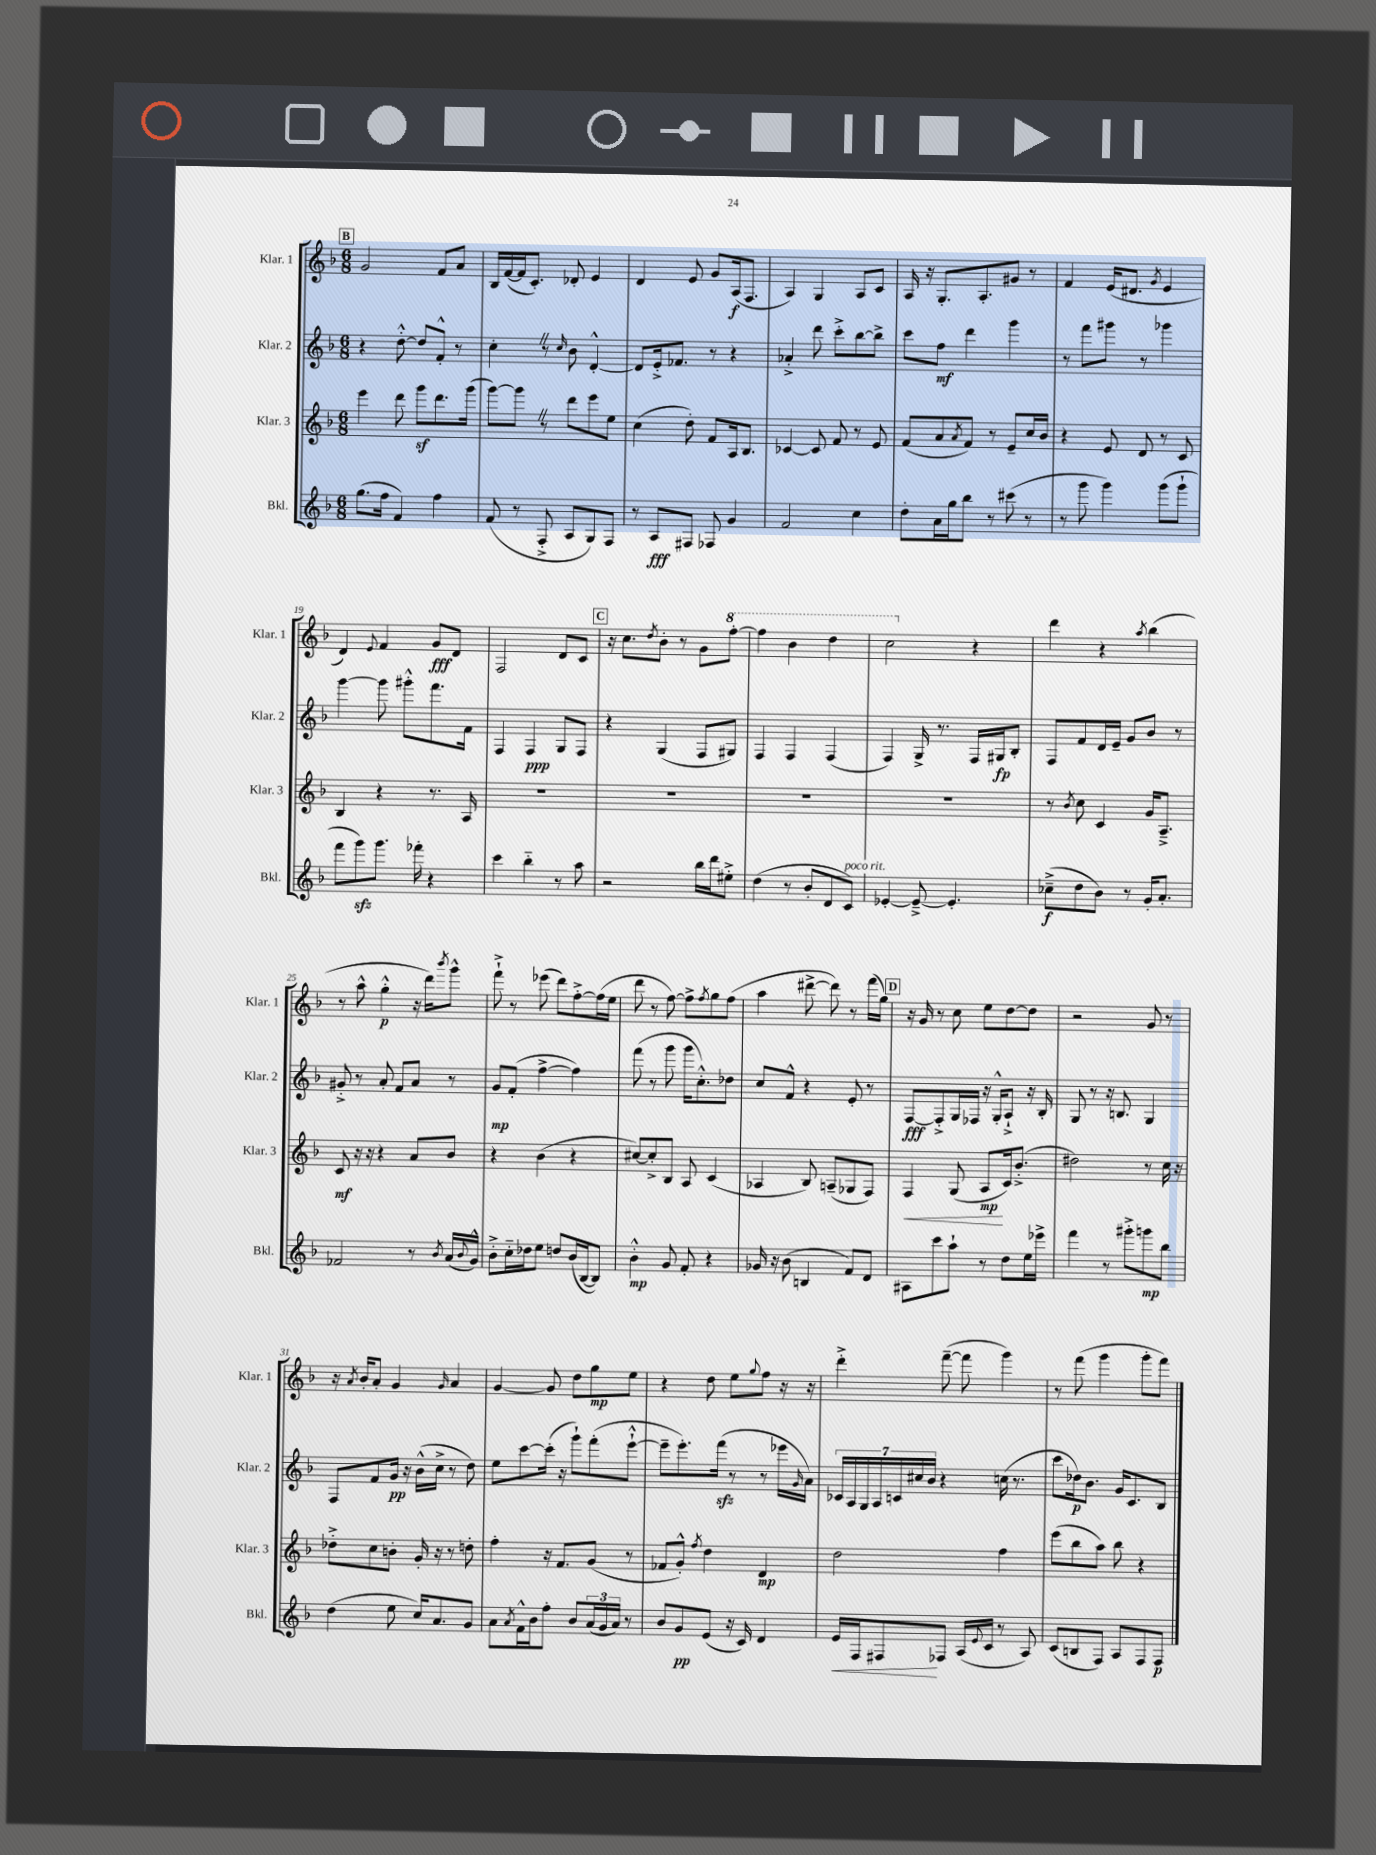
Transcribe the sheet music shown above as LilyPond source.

<<
\new StaffGroup <<
\new Staff = "s0" \with { instrumentName = "Klar. 1" shortInstrumentName = "Klar. 1" } {
    \clef treble \key f \major \numericTimeSignature \time 6/8
    \mark \markup { \box "B" } g'2 f'8 a'8 |
    bes16 f'16~( f'16 c'8.-.) des'8-. e'4 |
    d'4 e'8 g'8 a16\f( f8. |
    a4) g4 a8 c'8 |
    a16 r16 g8.-. a8.-. gis'8 r8 |
    f'4 e'16( dis'8. \acciaccatura { g'8 } e'4 |
    d'4) \appoggiatura { e'8 } f'4 g'8\fff d'8 |
    f2 d'8 c'8 |
    \mark \markup { \box "C" } r16 c''8. \acciaccatura { d''8 } bes'8-. r8 g'8 \ottava #1 f'''8~-. |
    f'''4 bes''4 d'''4 |
    c'''2 \ottava #0 r4 |
    d'''4 r4 \acciaccatura { a''8 } bes''4( |
    r8 a''8-^ g''4-.-^\p r16 d'''16) \acciaccatura { bes'''8 } g'''8-^ |
    f'''8-!-> r8 ees'''8( d'''8) f''8~-.-> f''16( e''16 |
    d'''8 r8 f''8~) f''8-> \acciaccatura { f''8 } g''8 f''8( |
    a''4 dis'''8~-> dis'''8) r8 f'''16( g''16) |
    \mark \markup { \box "D" } r16 g'16 r8 c''8 e''8 d''8~ d''8 |
    r2 g'8 r8 |
    r16 \acciaccatura { a'8 } bes'16-. a'8-. g'4 \grace { g'16 } a'4 |
    g'4~ g'8 d''8 g''8\mp e''8 |
    r4 d''8 e''8 \appoggiatura { g''8 } f''8 r16 r16 |
    d'''4-.-> f'''8~--( f'''8 g'''4) |
    r8 f'''8( g'''4 g'''8-. f'''8) \bar "|." |
}
\new Staff = "s1" \with { instrumentName = "Klar. 2" shortInstrumentName = "Klar. 2" } {
    \clef treble \key f \major \numericTimeSignature \time 6/8
    \mark \markup { \box "B" } r4 d''8~-.-^ d''8 f'8-.-^ r8 |
    c''4-. \once \override BreathingSign.text = \markup { \musicglyph "scripts.caesura.straight" } \breathe r8 \grace { c''16 } bes'8 d'4~-.-^ |
    d'8 e'16-.-> fes'8. r8 r4 |
    aes'4-.-> d'''8 c'''8-.-> bes''8~ bes''8-> |
    c'''8 f''8\mf d'''4 g'''4 |
    r8 f'''8 gis'''8 r8 ges'''4 |
    g'''4~ g'''8 gis'''8-.-^ f'''8. f'16 |
    f4 f4\ppp g8 f8 |
    \mark \markup { \box "C" } r4 g4( f8 gis8) |
    f4 f4 f4( |
    f4) g16-> r8. f16 gis16\fp bes8-. |
    f8 f'8 d'16 e'16-- g'8 bes'8 r8 |
    gis'8-.-> r8 a'8-. f'8 a'8 r8 |
    g'8\mp f'8-.( f''4~-> f''4) |
    f'''8( r8 g'''8 g'''16 c''8.-.-^) des''8 |
    c''8 f'8-^ r4 e'8-. r8 |
    \mark \markup { \box "D" } f8~\fff f8-.-> g16 fes16 r16 g16-.-^ a8-!-> r16 bes16-. |
    g8 r8 r16 b8. g4 |
    f8 f'8 g'16\pp r16 bes'16-^( c''16-> r8 d''8) |
    e''8 c'''8~ c'''16-.( r16 g'''8-!) f'''8-.( e'''8~-!-^ |
    e'''8-- e'''8.-.) f'''16\sfz( r8 r8 ees'''16 \grace { g'16 } a'16) |
    \tuplet 7/4 { ces'16 a16 g16 a16 c'16 cis''16 bes'16 } r4 c''16( r8. |
    c'''8 des''16\p) bes'8. g'16 c'8. bes8 \bar "|." |
}
\new Staff = "s2" \with { instrumentName = "Klar. 3" shortInstrumentName = "Klar. 3" } {
    \clef treble \key f \major \numericTimeSignature \time 6/8
    \mark \markup { \box "B" } e'''4 d'''8 g'''8\sf d'''8. g'''16( |
    g'''8~) g'''8 \once \override BreathingSign.text = \markup { \musicglyph "scripts.caesura.straight" } \breathe r8 d'''8 e'''8 e''8 |
    c''4( d''8-.) f'8 a16 bes8. |
    ces'4~ ces'8 f'8 r8 e'8 |
    f'8( a'8 \acciaccatura { a'8 } f'8) r8 e'8-- c''16 bes'16 |
    r4 e'8 d'8 r8 c'8 |
    bes4 r4 r8. a16 |
    R2. |
    \mark \markup { \box "C" } R2. |
    R2. |
    R2. |
    r8 \acciaccatura { bes'8 } c''8 c'4 g'16 a8.---> |
    c'8\mf r16 r16 r4 a'8 bes'8 |
    r4 bes'4( r4 |
    cis''8~) cis''8-.-> bes8 a8 c'4( |
    aes4 bes8) a8--( ges8 f8) |
    \mark \markup { \box "D" } f4\< g8( a8\mp\! c'16) bes'8.-.->( |
    dis''2) r8 c''16 r16 |
    des''8-.-> c''8 b'8-. g'16-. r16 r8 d''8-. |
    f''4-. r16 f'8. g'8( r8 |
    fes'8 g'8-.-^) \acciaccatura { f''8 } d''4 d'4\mp |
    d''2 f''4 |
    e'''8( bes''8 a''8) bes''8 r4 \bar "|." |
}
\new Staff = "s3" \with { instrumentName = "Bkl." shortInstrumentName = "Bkl." } {
    \clef treble \key f \major \numericTimeSignature \time 6/8
    \mark \markup { \box "B" } g''8.( f''16 f'4) f''4 |
    f'8( r8 f8-.-> a8 g8) f8 |
    r8 a8\fff fis8 fes8 g'4 |
    f'2 c''4 |
    d''8-. a'16 g''16 bes''8 r8 cis'''8( r8 |
    r8 g'''8 g'''4) g'''8( g'''8-! |
    f'''8 g'''8\sfz) g'''8. fes'''16-. r4 |
    c'''4 bes''4-_ r8 a''8 |
    \mark \markup { \box "C" } r2 bes''16 d'''16 eis''8-.-> |
    d''4( r8 bes'8-. d'8 c'8^\markup { \italic "poco rit." }) |
    ees'4~-. ees'8~---> ees'4.-. |
    ces''8--->\f( d''8 bes'8) r8 g'16-. a'8.-. |
    fes'2 r8 \acciaccatura { bes'8 } a'16( \appoggiatura { bes'8 } g'16-^) |
    bes'8-.-> c''16-_ des''16 e''8 d''8 bes'16( bes16~ bes8) |
    bes'4-.-^\mp g'8 f'8-. r4 |
    ges'16 r16 bes'8( b4 f'8) d'8 |
    \mark \markup { \box "D" } ais8 c'''8 a''8-! r8 d''8 e''16 ees'''16-> |
    f'''4 r8 gis'''8-.-> g'''8\mp bes''8 |
    d''4( e''8 c''16) a'8. g'8 |
    a'8 \acciaccatura { a'8 } f'16-^ bes'16 f''8-. bes'8 \tuplet 3/2 { a'16( g'16 a'16) } r8 |
    bes'8 g'8\pp e'8( r16 c'16) d'4 |
    e'16\< f16 fis8\! fes8 a16( \appoggiatura { e'8 } c'16 r8 a8) |
    c'8( b8 f8) a8 f8 f8\p \bar "|." |
}
>>
>>
\layout { \context { \Score currentBarNumber = #13 } }
